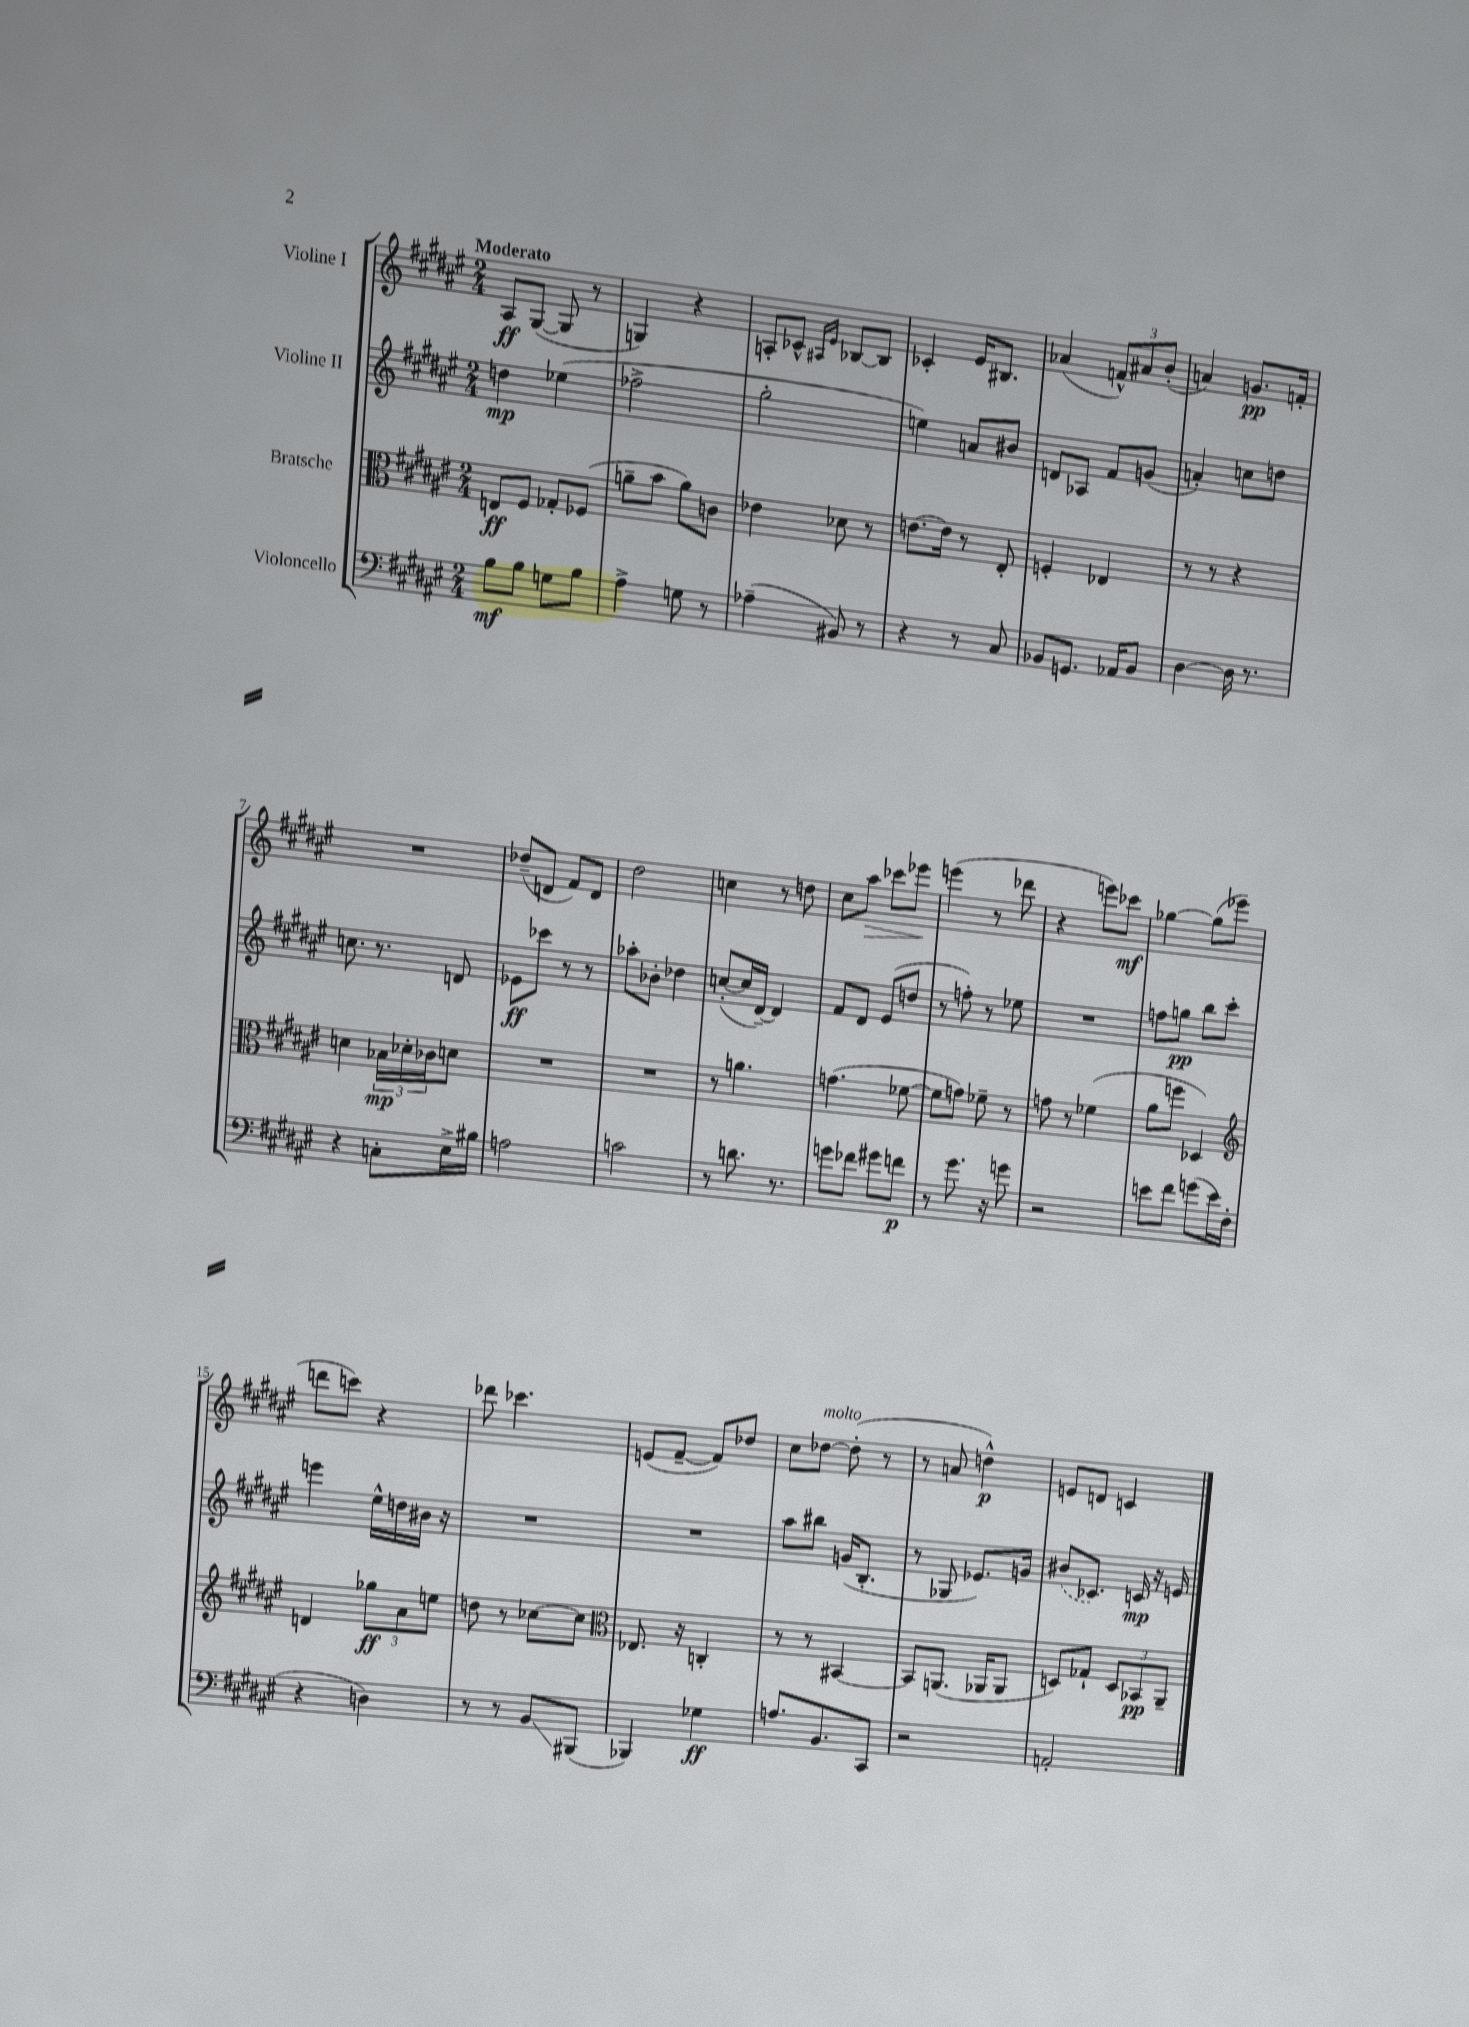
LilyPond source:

<<
\new StaffGroup <<
\new Staff = "s0" \with { instrumentName = "Violine I" } {
    \clef treble \key fis \major \numericTimeSignature \time 2/4 \tempo "Moderato"
    ais8\ff gis8~( gis8 r8 |
    g4) r4 |
    a8-. ces'8-^ \grace { ais16 eis'16 } bes8~ bes8 |
    ces'4-. eis'16 bis8. |
    aes'4( \tuplet 3/2 { f'8-^) ais'8 b'8-.( } |
    a'4) g'8.\pp f'16-. |
    R2 |
    des''8--( d'8 fis'8) d'8 |
    dis''2 |
    c''4 r8 d''8 |
    cis''8 ais''8\> ces'''8 ees'''8\! |
    e'''4( r8 des'''8 |
    r4 e'''8) ces'''8\mf |
    ges''4~ ges''8( ees'''8 |
    d'''8 c'''8) r4 |
    des'''8 ces'''4. |
    e'8( fis'8~-- fis'8) des''8 |
    cis''8 des''8~^\markup { \italic "molto" } des''8-.( r8 |
    r8 a'8 d''4-^\p) |
    e'8 d'8 c'4 \bar "|." |
}
\new Staff = "s1" \with { instrumentName = "Violine II" } {
    \clef treble \key fis \major \numericTimeSignature \time 2/4
    d''4\mp ees''4( |
    fes''2-> |
    gis''2-. |
    e''4) a'8 bis'8 |
    d'8 aes8 fis'8 g'8( |
    a'4-.) c''8 d''8 |
    c''8. r8. d'8 |
    ees'8\ff ces'''8 r8 r8 |
    aes''8-. bes'8-. des''4 |
    c''8~-.( c''16 dis'16~--) dis'4 |
    fis'8 dis'8 eis'8( d''8 |
    r8 f''8-.) r8 ees''8 |
    R2 |
    f''8 g''8\pp b''8 cis'''8-. |
    e'''4 eis''16-^ d''16 bis'16 r16 |
    R2 |
    R2 |
    ais''8 bis''8 g'16( b8.-. |
    r8 ges8 ees'8.) g'16 |
    \once \slurDashed bis'8( ces'8.) c'16\mp r16 e'16 \bar "|." |
}
\new Staff = "s2" \with { instrumentName = "Bratsche" } {
    \clef alto \key fis \major \numericTimeSignature \time 2/4
    e8\ff fis8 ges8-. fes8( |
    a'8-- b'8 a'8) c'8 |
    ees'4 des'8 r8 |
    e'8.~ e'16 r8 eis8-. |
    f4-. ees4 |
    r8 r8 r4 |
    d'4 \tuplet 3/2 { bes16\mp des'16-. ces'16 } d'8 |
    R2 |
    R2 |
    r8 a'4. |
    g'4.( fes'8~ |
    fes'8 g'8) fes'8-- r8 |
    g'8 r8 fes'4( |
    ais'8 f''8 des4) |
    \clef treble d'4 \tuplet 3/2 { ges''8\ff ais'8 e''8 } |
    d''8 r8 ces''8~ ces''8 |
    \clef alto ees8. r16 c4-. |
    r8 r8 bis,4~ |
    bis,8 a,8.( aes,16 aes,8 |
    d8) ges8-! \tuplet 3/2 { d8 bes,8\pp ais,8-- } \bar "|." |
}
\new Staff = "s3" \with { instrumentName = "Violoncello" } {
    \clef bass \key fis \major \numericTimeSignature \time 2/4
    b8\mf b8 g8 b8 |
    ais4-> g8 r8 |
    aes4--( bis,8) r8 |
    r4 r8 cis8 |
    bes,8 g,8. aes,16 bes,8 |
    dis4~ dis16 r8. |
    r4 c8-. eis16-> bis16 |
    a2 |
    c'2 |
    r8 d'8. r8. |
    g'8 fes'8 gis'8 f'8\p |
    r8 gis'8. r16 g'8 |
    r2 |
    e'8 fis'8 g'8( e'16 fis16-. |
    r4 d4) |
    r8 r8 b,8\glissando bis,,8( |
    bes,,4) ges4\ff |
    a8. b,8. cis,8 |
    r2 |
    a,2-. \bar "|." |
}
>>
>>
